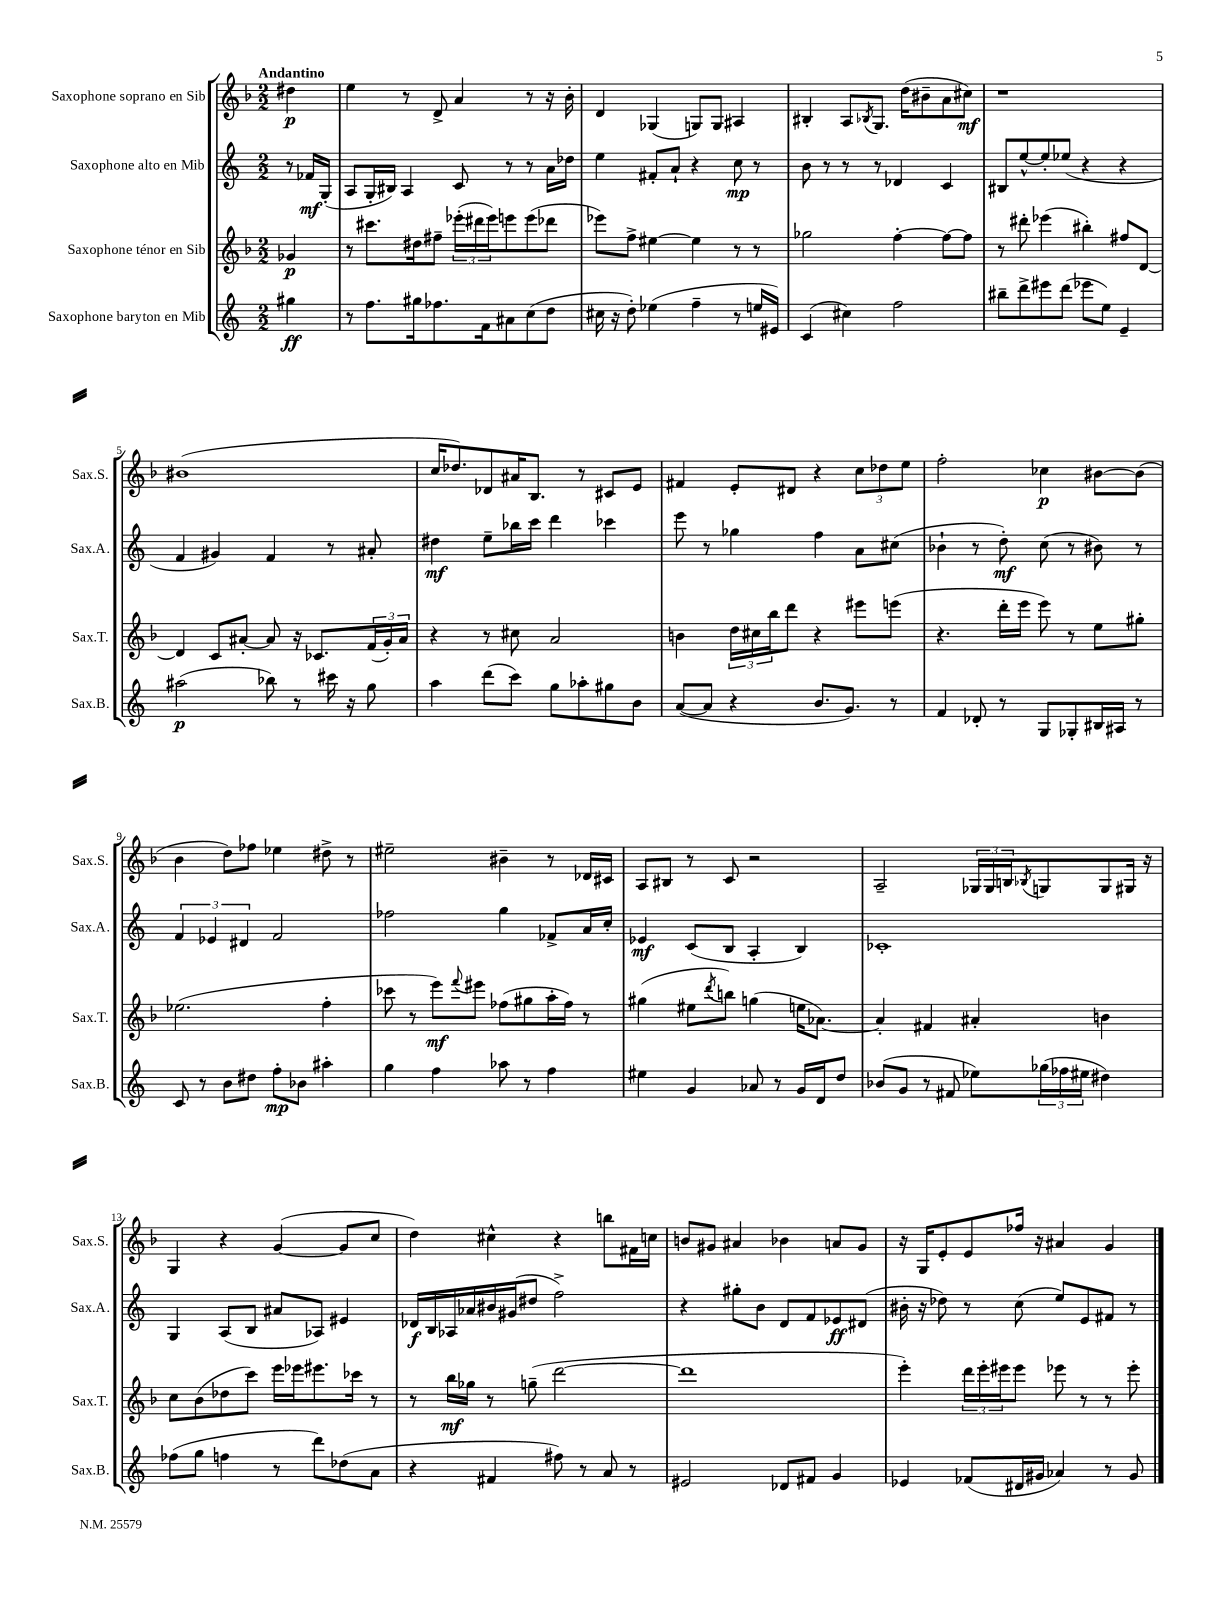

**kern	**dynam	**kern	**dynam	**kern	**dynam	**kern	**dynam
*part4	*part4	*part3	*part3	*part2	*part2	*part1	*part1
*staff4	*staff4	*staff3	*staff3	*staff2	*staff2	*staff1	*staff1
*I"Saxophone baryton en Mib	*	*I"Saxophone ténor en Sib	*	*I"Saxophone alto en Mib	*	*I"Saxophone soprano en Sib	*
*I'Sax.B.	*	*I'Sax.T.	*	*I'Sax.A.	*	*I'Sax.S.	*
*clefG2	*	*clefG2	*	*clefG2	*	*clefG2	*
*k[]	*	*k[b-]	*	*k[]	*	*k[b-]	*
*M2/2	*	*M2/2	*	*M2/2	*	*M2/2	*
=	=	=	=	=	=	=	=
!	!	!	!	!	!	!LO:TX:a:B:t=Andantino	!
4gg#X\	ff	4g-X/	p	8r	.	4dd#X\	p
.	.	.	.	16f-X/LL	mf	.	.
.	.	.	.	(16G'/JJ	.	.	.
=1	=1	=1	=1	=1	=1	=1	=1
8r	.	8r	.	8A/L	.	4ee\	.
8.ff\L	.	8.ccc#X\L	.	16G'/L	.	.	.
.	.	.	.	16B#X/JJ)	.	.	.
.	.	.	.	4A/	.	8r	.
16gg#X\k	.	16dd#X\k	.	.	.	.	.
8.ff-X\	.	8ff#X~\J	.	.	.	8d^/	.
.	.	(24eee-X'\LL	.	8c/	.	4a/	.
.	.	24ddd#X\	.	.	.	.	.
16f\k	.	.	.	.	.	.	.
.	.	24eee-\J)	.	.	.	.	.
8a#X\	.	8eeen\	.	8r	.	.	.
(8cc\	.	(8eee\	.	8r	.	8r	.
8dd\J	.	8ddd-X\J	.	16a\LL	.	16r	.
.	.	.	.	16dd-X\JJ	.	16b-'\	.
=2	=2	=2	=2	=2	=2	=2	=2
16cc#X\	.	8eee-X\L)	.	4ee\	.	4d/	.
16r	.	.	.	.	.	.	.
8dd'\)	.	8ff^\J	.	.	.	.	.
(4ee-X\	.	[4ee#X\	.	8f#X'/L	.	(4G-X/	.
.	.	.	.	8a`/J	.	.	.
4ff~\	.	4ee#\]	.	4r	.	8Gn/L)	.
.	.	.	.	.	.	8G/J	.
8r	.	8r	.	8cc\	mp	4A#X/	.
16een/LL	.	8r	.	8r	.	.	.
16e#X/JJ)	.	.	.	.	.	.	.
=3	=3	=3	=3	=3	=3	=3	=3
(4c/	.	2gg-X\	.	8b\	.	4B#X'/	.
.	.	.	.	8r	.	.	.
4cc#X\)	.	.	.	8r	.	8A/L	.
.	.	.	.	.	.	8qB-X/	.
.	.	.	.	8r	.	8.G/J	.
2ff\	.	[4ff'\	.	4d-X/	.	.	.
.	.	.	.	.	.	(16dd\KL	.
.	.	.	.	.	.	8b#X~\	.
.	.	8ff\L_	.	4c/	.	8a\	.
.	.	8ff\J]	.	.	.	8cc#X\J)	mf
=4	=4	=4	=4	=4	=4	=4	=4
8bb#X~\L	.	8r	.	8B#X/L	.	1r	.
8ddd^\	.	8ddd#X'\	.	[8ee^^/	.	.	.
8eee#X\	.	(4eee-X\	.	8ee'/]	.	.	.
(8ddd\J	.	.	.	(8ee-X/J	.	.	.
8eee-X\L	.	4bb#X'\)	.	4r	.	.	.
8ee\J)	.	.	.	.	.	.	.
4e~/	.	8ff#X/L	.	4r	.	.	.
.	.	[8d/J	.	.	.	.	.
!!LO:LB:g=z
=5	=5	=5	=5	=5	=5	=5	=5
(2aa#X\	p	4d/]	.	4f/	.	(1b#X	.
.	.	8c/L	.	4g#X/)	.	.	.
.	.	[8a#X'/J	.	.	.	.	.
8bb-X\)	.	8a#/]	.	4f/	.	.	.
8r	.	16r	.	.	.	.	.
.	.	8.c-X/L	.	.	.	.	.
16ccc#X\	.	.	.	8r	.	.	.
16r	.	.	.	.	.	.	.
8gg\	.	(24f/L	.	8a#X'/	.	.	.
.	.	24g'/)	.	.	.	.	.
.	.	24a#/JJ	.	.	.	.	.
=6	=6	=6	=6	=6	=6	=6	=6
4aa\	.	4r	.	4dd#X\	mf	16cc/KL	.
.	.	.	.	.	.	8.dd-X/)	.
(8ddd\L	.	8r	.	8ee~\L	.	8d-X/	.
8ccc\J)	.	8cc#X\	.	16bb-X\L	.	16a#X/K	.
.	.	.	.	16ccc\JJ	.	8.B-/J	.
8gg\L	.	2a/	.	4ddd\	.	.	.
8aa-X'\	.	.	.	.	.	8r	.
8gg#X\	.	.	.	4ccc-X\	.	8c#X/L	.
8b\J	.	.	.	.	.	8e/J	.
=7	=7	=7	=7	=7	=7	=7	=7
([8a/L	.	4bn\	.	8eee\	.	4f#X/	.
8a/J]	.	.	.	8r	.	.	.
4r	.	24dd\LL	.	4gg-X\	.	8e'/L	.
.	.	24cc#X\	.	.	.	.	.
.	.	24bb-\J	.	.	.	.	.
.	.	8ddd\J	.	.	.	8d#X/J	.
8.b/L	.	4r	.	4ff\	.	4r	.
8.g/J)	.	.	.	.	.	.	.
.	.	8eee#X\L	.	8a\L	.	12cc\L	.
.	.	.	.	.	.	12dd-X\	.
8r	.	(8eeen\J	.	(8cc#X\J	.	.	.
.	.	.	.	.	.	12ee\J	.
=8	=8	=8	=8	=8	=8	=8	=8
4f/	.	4.r	.	4b-X`\	.	2ff'\	.
8d-X'/	.	.	.	8r	.	.	.
8r	.	16ddd'\LL	.	8dd'\)	mf	.	.
.	.	16eee\JJ	.	.	.	.	.
8G/L	.	8eee\)	.	(8cc\	.	4cc-X\	p
8G-X'/	.	8r	.	8r	.	.	.
16B#X/L	.	8ee\L	.	8b#X\)	.	[8b#X\L	.
16A#X/JJ	.	.	.	.	.	.	.
8r	.	8gg#X'\J	.	8r	.	(8b#\J]	.
!!LO:LB:g=z
=9	=9	=9	=9	=9	=9	=9	=9
8c/	.	(2.ee-X\	.	6f/	.	4b-\	.
8r	.	.	.	.	.	.	.
.	.	.	.	6e-X/	.	.	.
8b\L	.	.	.	.	.	8dd\L)	.
.	.	.	.	6d#X/	.	.	.
8dd#X\J	.	.	.	.	.	8ff-X\J	.
8ff'\L	mp	.	.	2f/	.	4ee-X\	.
8b-X\J	.	.	.	.	.	.	.
4aa#X'\	.	4ff'\	.	.	.	8dd#X^\	.
.	.	.	.	.	.	8r	.
=10	=10	=10	=10	=10	=10	=10	=10
4gg\	.	8ccc-X\	.	2ff-X\	.	2ee#X~\	.
.	.	8r	.	.	.	.	.
4ff\	.	8eee\L)	mf	.	.	.	.
.	.	8qqfff/	.	.	.	.	.
.	.	8eee#X\J	.	.	.	.	.
8aa-X\	.	(8ff-X\L	.	4gg\	.	4b#X~\	.
8r	.	8gg#X\	.	.	.	.	.
4ff\	.	16aa'\L	.	8f-X^/L	.	8r	.
.	.	16ff-\JJ)	.	.	.	.	.
.	.	8r	.	16a/L	.	16d-X/LL	.
.	.	.	.	16cc'/JJ	.	16c#X/JJ	.
=11	=11	=11	=11	=11	=11	=11	=11
4ee#X\	.	(4gg#X\	.	4e-X/	mf	8A/L	.
.	.	.	.	.	.	8B#X/J	.
4g/	.	8ee#X\L	.	(8c/L	.	8r	.
.	.	8qddd/	.	.	.	.	.
.	.	8bbn\J)	.	8B/J	.	8c/	.
8a-X/	.	(4ggn\	.	4A'/	.	2r	.
8r	.	.	.	.	.	.	.
16g/LL	.	16een\KL	.	4B/)	.	.	.
16d/J	.	[8.a-X\J)	.	.	.	.	.
8dd/J	.	.	.	.	.	.	.
=12	=12	=12	=12	=12	=12	=12	=12
(8b-X/L	.	4a-'/]	.	1c-X'	.	2A~/	.
8g/J	.	.	.	.	.	.	.
8r	.	4f#X/	.	.	.	.	.
8f#X/	.	.	.	.	.	.	.
8ee-X\L)	.	4a#X'/	.	.	.	24G-X/LL	.
.	.	.	.	.	.	24G-/	.
.	.	.	.	.	.	24Bn/J	.
.	.	.	.	.	.	8qB-X/	.
(24gg-X\L	.	.	.	.	.	8Gn/	.
24ff-X\	.	.	.	.	.	.	.
24ee#X\JJ	.	.	.	.	.	.	.
4dd#X\)	.	4bn\	.	.	.	8G/	.
.	.	.	.	.	.	16G#X/Jk	.
.	.	.	.	.	.	16r	.
!!LO:LB:g=z
=13	=13	=13	=13	=13	=13	=13	=13
(8ff-X\L	.	8cc\L	.	4G/	.	4G/	.
8gg\J	.	(8b-\	.	.	.	.	.
4ffn\	.	8dd-X\	.	(8A/L	.	4r	.
.	.	8ccc\J)	.	8B/J	.	.	.
8r	.	16eee\LL	.	8a#X/L	.	([4g/	.
.	.	16eee-X\J	.	.	.	.	.
8ddd\L)	.	8.eee#X\	.	8A-X/J)	.	.	.
(8dd-X\	.	.	.	4e#X/	.	8g/L]	.
.	.	16ccc-X\Jk	.	.	.	.	.
8a\J	.	8r	.	.	.	8cc/J	.
=14	=14	=14	=14	=14	=14	=14	=14
4r	.	8r	.	16d-X/LL	f	4dd\)	.
.	.	.	.	16B/	.	.	.
.	.	16bb-\LL	mf	16A-X/	.	.	.
.	.	16gg-X\JJ	.	16a-X/	.	.	.
4f#X/	.	8r	.	16b#X/	.	4cc#X^^\	.
.	.	.	.	(16g#X/J	.	.	.
.	.	(8ggn~\	.	8dd#X/J	.	.	.
8ff#X\)	.	[2ddd\	.	2ff^\)	.	4r	.
8r	.	.	.	.	.	.	.
8a/	.	.	.	.	.	8bbn\L	.
8r	.	.	.	.	.	16f#X\L	.
.	.	.	.	.	.	16ccn\JJ	.
=15	=15	=15	=15	=15	=15	=15	=15
2e#X/	.	1ddd]	.	4r	.	8bn/L	.
.	.	.	.	.	.	8g#X/J	.
.	.	.	.	8gg#X'\L	.	4a#X/	.
.	.	.	.	8b\J	.	.	.
8d-X/L	.	.	.	8d/L	.	4b-X\	.
8f#X/J	.	.	.	8f/	.	.	.
4g/	.	.	.	8e-X/	ff	8an/L	.
.	.	.	.	(8d#X/J	.	8g#/J	.
=16	=16	=16	=16	=16	=16	=16	=16
4e-X/	.	4eee'\)	.	16b#X'\	.	16r	.
.	.	.	.	16r	.	16G/KL	.
.	.	.	.	8dd-X\)	.	8e'/	.
(8f-X/L	.	24ddd\LL	.	8r	.	8e/	.
.	.	24eee'\	.	.	.	.	.
.	.	24eee#X\J	.	.	.	.	.
16d#X/L	.	8eee#\J	.	(8cc\	.	16ff-X/Jk	.
16g#X/JJ	.	.	.	.	.	16r	.
4a-X/)	.	8eee-X\	.	8ee/L)	.	4a#X/	.
.	.	8r	.	8e/	.	.	.
8r	.	8r	.	8f#X/J	.	4g/	.
8g#/	.	8eee-'\	.	8r	.	.	.
==	==	==	==	==	==	==	==
*-	*-	*-	*-	*-	*-	*-	*-
